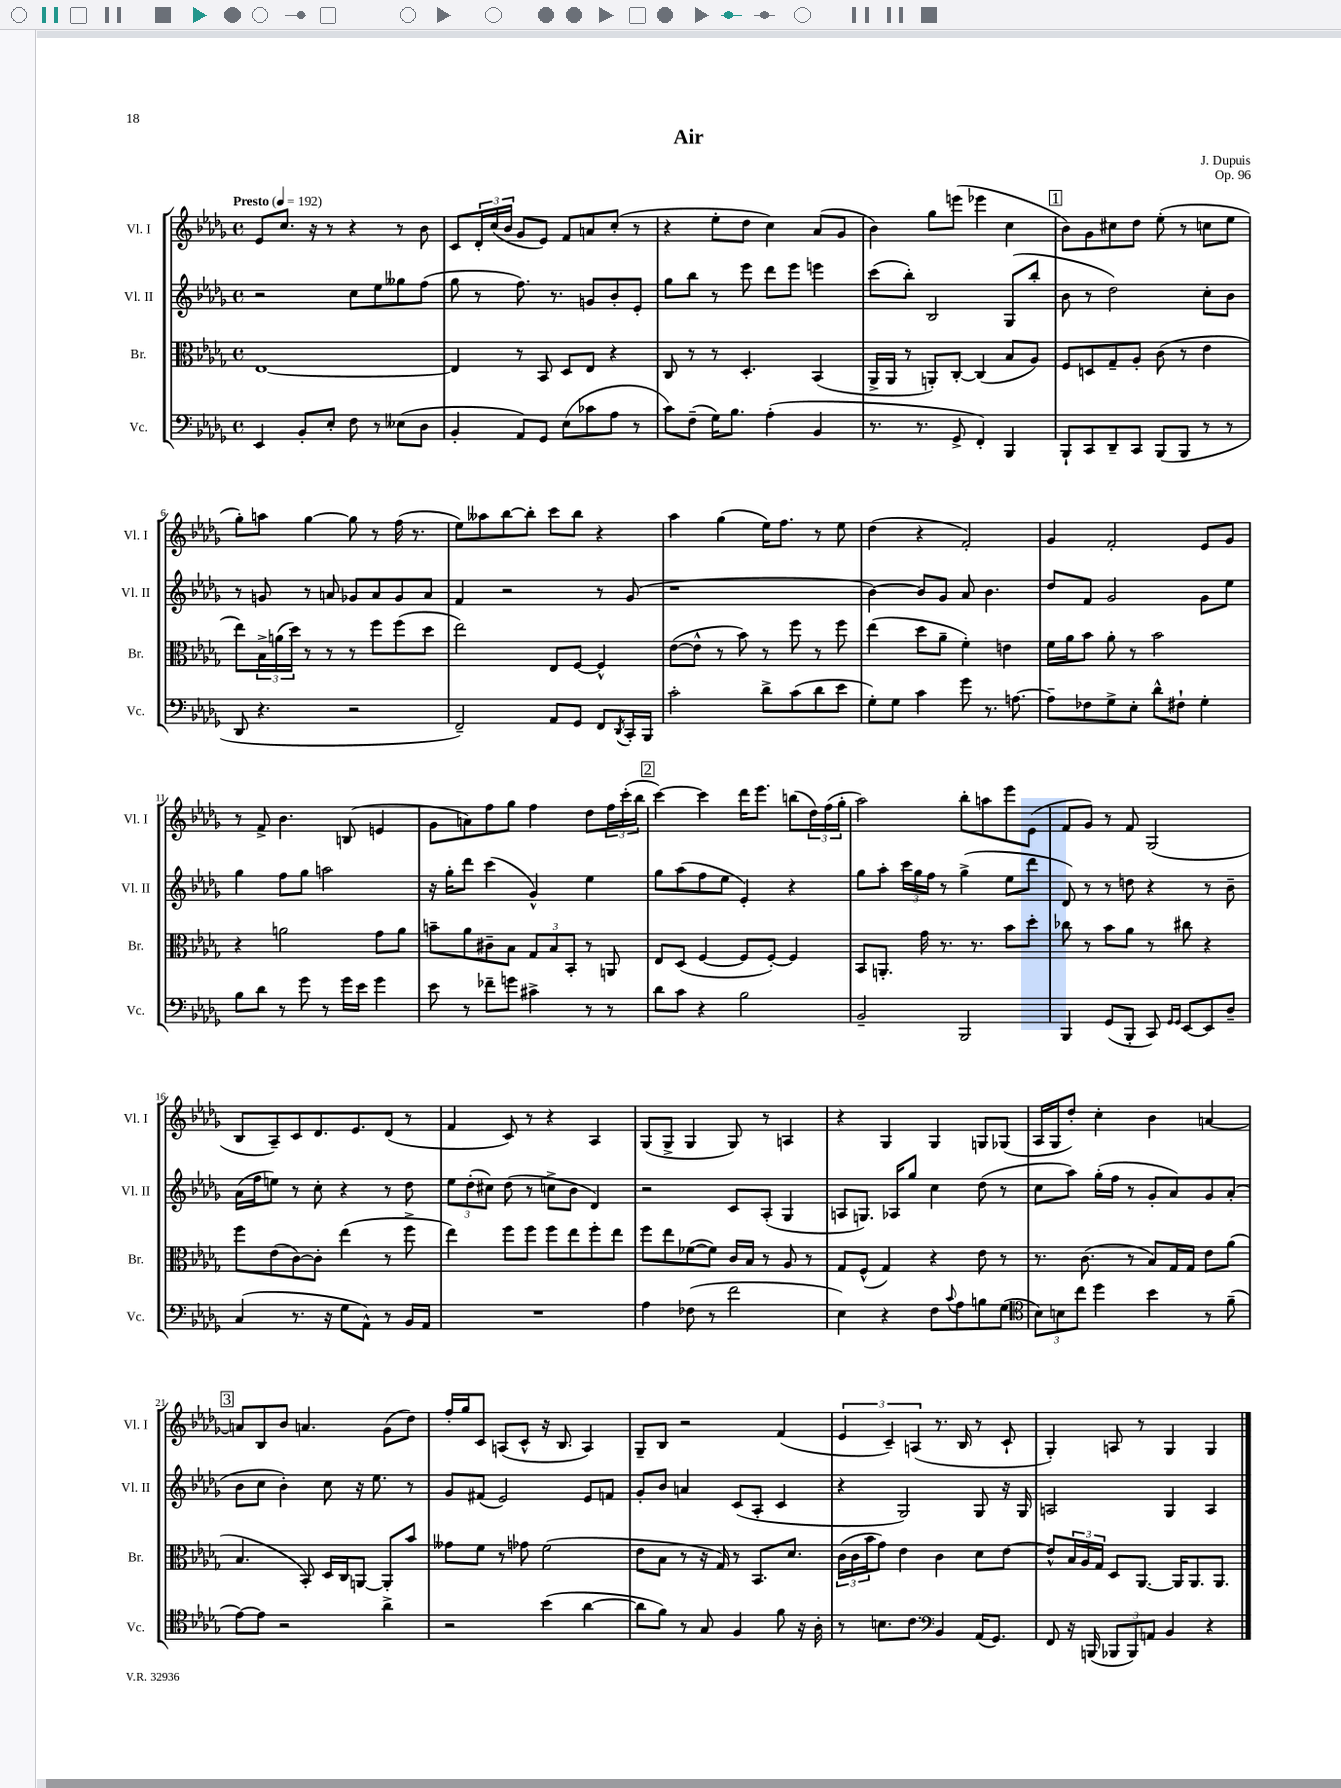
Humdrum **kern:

**kern	**kern	**kern	**kern
*part4	*part3	*part2	*part1
*staff4	*staff3	*staff2	*staff1
*I"Vc.	*I"Br.	*I"Vl. II	*I"Vl. I
*I'Vc.	*I'Br.	*I'Vl. II	*I'Vl. I
*clefF4	*clefC3	*clefG2	*clefG2
*k[b-e-a-d-g-]	*k[b-e-a-d-g-]	*k[b-e-a-d-g-]	*k[b-e-a-d-g-]
*M4/4	*M4/4	*M4/4	*M4/4
*met(c)	*met(c)	*met(c)	*met(c)
*MM192	*MM192	*MM192	*MM192
=1	=1	=1	=1
!	!	!	!LO:TX:a:B:t=Presto
4EE-/	[1E-	2r	8e-/L
.	.	.	8.cc/J
8BB-'/L	.	.	.
.	.	.	16r
8E-'/J	.	.	8r
8F\	.	8cc\L	4r
8r	.	8ee-\	.
(8E--X\L	.	8gg--X\	8r
8D-\J	.	(8ff\J	8b-\
=2	=2	=2	=2
4BB-'/	4E-/]	8gg-\	8c/L
.	.	8r	24d-'/L
.	.	.	(24cc/
.	.	.	24b-/JJ
8AA-/L)	8r	8.ff\)	8g-/L
8GG-/J	8BB-/	.	8e-/J)
.	.	8.r	.
(8E-\L	8D-/L	.	8f/L
8c-X\	8E-/J	8gn/L	8an/
8A-\J	4r	8b-'/	(8cc'/J
8r	.	8e-'/J	8r
=3	=3	=3	=3
8c\L)	8C/	8gg-\L	4r
(8F~\J	8r	8bb-\J	.
16G-\KL)	8r	8r	8ee-'\L
8.B-\J	.	.	.
.	4.D-'/	8eee-\	8dd-\J
(4A-'\	.	8ddd-\L	4cc\)
.	.	8eee-\J	.
4BB-/	(4BB-/	4eeen\	(8a-/L
.	.	.	8g-/J
=4	=4	=4	=4
8.r	16AA-^/LL	(8ccc\L	4b-\)
.	16AA-/JJ	.	.
.	8r	8bb-'\J)	.
8.r	.	.	.
.	8AAn'/L)	2B-/	8gg-\L
8GG-^/	[8C'/J	.	(8eeen\J
4FF'/)	(4C/]	.	4eee-X\
4BBB-/	8B-/L	(8G-/L	4cc\
.	8A-/J)	8bb-'/J	.
!!LO:REH:place=s1:t=1
=5	=5	=5	=5
8BBB-`/L	8F/L	8b-\	8b-\L)
8CC/	8Dn/	8r	8g-\
8DD-~/	8G-~/	2dd-\)	8cc#X\
8CC/J	8A-'/J	.	8dd-\J
(8BBB-/L	(8c\	.	(8ee-'\
8BBB-/J	8r	.	8r
8r	4e-\	8cc'\L	8ccn\L
8r	.	8b-\J	8ee-\J
!!LO:LB:g=z
=6	=6	=6	=6
8DD-/	8ee-\L)	8r	8gg-'\L)
4.r	24B-^\L	8gn/	8aan\J
.	(24an\	.	.
.	24dd-\JJ)	.	.
.	8r	8r	[4gg-\
.	8r	8an/	.
2r	8r	8g-X/L	8gg-\]
.	8ff\L	8a/	8r
.	(8ff\	8g-/	(16ff\
.	.	.	8.r
.	8dd-\J	8a/J	.
=7	=7	=7	=7
2FF~/)	2ee-\)	4f/	8ee-\L)
.	.	.	8aa--X\
.	.	2r	[8bb-\
.	.	.	8bb-'\J]
8AA-/L	8E-/L	.	8ccc\L
8GG-/J	[8F/J	.	8bb-\J
8FF/L	4F^^/]	8r	4r
8qDD-/	.	.	.
16CC'/L	.	(8g-/	.
16BBB-/JJ	.	.	.
=8	=8	=8	=8
2c'\	([8e-\L	1r	4aa-\
.	8e-^^\J]	.	.
.	8r	.	(4gg-\
.	8b-\)	.	.
8d-^\L	8r	.	16ee-\KL)
.	.	.	8.ff\J
(8c\	8ff\	.	.
8d-\	8r	.	8r
8e-\J	8ff\	.	8ee-\
=9	=9	=9	=9
8G-'\L)	(4ee-\	[4b-\)	(4dd-\
8G-\J	.	.	.
4c\	8dd-\L	8b-/L]	4r
.	8a-~\J	8g-/J	.
8g-\	4f'\)	8a-/	2f'/)
8.r	.	4.b-\	.
.	4en\	.	.
[8.An\	.	.	.
=10	=10	=10	=10
8A~\L]	16f\LL	8dd-/L	4g-/
.	16a-\J	.	.
8F-X\	8b-\J	8f/J	.
8G-^\	8a-'\	2g-/	2f'/
8E-'\J	8r	.	.
8d-^^\L	2b-\	.	.
8F#X`\J	.	.	.
4G-'\	.	8g-\L	8e-/L
.	.	8ee-\J	8g-/J
!!LO:LB:g=z
=11	=11	=11	=11
8B-\L	4r	4gg-\	8r
8d-\J	.	.	8f^/
8r	2an\	8ff\L	4.b-\
8g-\	.	8gg-\J	.
8r	.	2aan\	.
16g-\LL	.	.	(8Bn/
16e-\JJ	.	.	.
4g-\	8g-\L	.	4en/
.	8a\J	.	.
=12	=12	=12	=12
8e-\	8bn~\L	16r	8g-\L
.	.	16gg-'\KL	.
8r	8a-\	8ddd-\J	8an\)
8f-X~\L	8c#X~\	(4ccc\	8ff\
8gn\J	8B-\J	.	8gg-\J
4c#X^\	12G-/L	4g-^^/)	4ff\
.	12B-/	.	.
.	12BB-'/J	.	.
8r	8r	4ee-\	8dd-\L
8r	8AAn/	.	24ff\L
.	.	.	(24ccc'\
.	.	.	24bb-\JJ
!!LO:REH:place=s1:t=2
=13	=13	=13	=13
8d-\L	8E-/L	8gg-\L	[4ccc\)
8c\J	(8D-/J	(8aa-\	.
4r	[4F/	8ff\	4ccc\]
.	.	8ee-\J	.
2B-\	8F/L]	4e-'/)	16ddd-\KL
.	.	.	8.eee-\J
.	[8F'/J)	.	.
.	4F/]	4r	(8bbn\L
.	.	.	24dd-\L)
.	.	.	(24ff\
.	.	.	24gg-'\JJ
=14	=14	=14	=14
2BB-~/	8BB-/L	8gg-\L	2aa-\)
.	8.AAn'/J	8aa-'\J	.
.	.	24ccc\LL	.
.	.	24gg-\	.
.	16g-\	.	.
.	.	24ff\JJ	.
.	8.r	8r	.
2BBB-/	.	(4gg-^\	8bb-'\L
.	8.r	.	.
.	.	.	8aan\
.	8b-\L	8ee-\L	8eee-\
.	8dd-'\J	8ddd-\J	(8e-\J
=15	=15	=15	=15
4BBB-/	8cc-X\	8d-/)	8f/L
.	8r	8r	8g-/J)
(8GG-/L	8b-\L	8r	8r
8BBB-'/J	8a-\J	8ddn\	8f/
8CC/)	8r	4r	(2G-/
16qqGG-/LL	.	.	.
16qqGG-/JJ	.	.	.
[8EE-/L	8cc#X\	.	.
8EE-/]	4r	8r	.
8D-~/J	.	8b-~\	.
!!LO:LB:g=z
=16	=16	=16	=16
(4C/	8ff\L	(16a-\LL	8B-/L
.	.	16ff\J	.
.	(8e-\	8een\J)	8A-~/)
8.r	[8c\)	8r	8c/
.	8c'\J]	8cc'\	8.d-/
16r	.	.	.
8G-\L	(4ee-\	4r	.
.	.	.	8.e-/
8AA-^^\J)	.	.	.
8r	8r	8r	(8d-/J
16BB-/LL	8ff^\	8dd-\	8r
16AA-/JJ	.	.	.
=17	=17	=17	=17
1r	4ee-\)	12ee-\L	4f/
.	.	(12dd-'\	.
.	.	12cc#X\J)	.
.	8ff\L	(8dd-\	8c/)
.	8ff\J	8r	8r
.	8ff\L	8ccn^\L	4r
.	8ee-\	8b-\J	.
.	8ff'\	4d-/)	4A-/
.	8ee-\J	.	.
=18	=18	=18	=18
4A-\	8ff\L	2r	(8G-/L
.	8ee-\	.	8G-^/J
(8F-X\	([8f-X\	.	4G-/
8r	8f-\J])	.	.
2f\	16c/LL	8c/L	8G-/)
.	16B-/JJ	.	.
.	8r	(8A-'/J	8r
.	8A-/	4G-/	4An/
.	8r	.	.
=19	=19	=19	=19
4E-\)	8G-/L	8An/L	4r
.	(8F^^/J	8.Gn/J)	.
4r	4G-/)	.	4G-/
.	.	16A-X/KL	.
.	.	8gg-/J	.
8F\L	4r	4cc\	4G-/
8qqc/	.	.	.
8A-\	.	.	.
8Bn\	8e-\	(8dd-\	8Gn/L
(8G-\J	8r	8r	(8G-X/J
=20	=20	=20	=20
*clefC4	*	*	*
12B-\L)	8.r	8cc\L	16A-/LL
.	.	.	16G-/J
12Bn\	.	.	.
.	.	8aa-\J)	8dd-'/J)
12cc\J	.	.	.
.	(8.c\	.	.
4dd-\	.	(16gg-'\LL	4cc'\
.	.	16ff\JJ	.
.	8r	8r	.
4b-\	8B-/L)	8g-'/L	4b-\
.	16G-/L	8a-/)	.
.	16G-/JJ	.	.
8r	8e-\L	8g-/	[4an/
(8f~\	(8a-\J	(8a-'/J	.
!!LO:LB:g=z
!!LO:REH:place=s1:t=3
=21	=21	=21	=21
[8e-\L)	4.B-/	8b-\L	8an/L]
8e-\J]	.	8cc\J	8B-/
2r	.	4b-'\)	8b-/J
.	8BB-'/)	.	4.an/
.	16D-/LL	8cc\	.
.	16C/J	.	.
.	[8AAn/J	16r	.
.	.	8.ee-\	.
4a-^\	8AA'/L]	.	(8g-\L
.	8b-/J	8r	8dd-\J)
=22	=22	=22	=22
2r	8g--X\L	8g-/L	16ff'/LL
.	.	.	16gg-/J
.	8f\J	(8f#X/J	8c/J
.	8r	2e-/)	(8An/L
.	8g-X\	.	8c^^/J
(4b-\	(2f\	.	16r
.	.	.	8.B-/
[4a-\	.	8e-/L	4A/)
.	.	8fn/J	.
=23	=23	=23	=23
8a-\L]	8e-\L	8g-'/L	8G-~/L
8f\J)	8B-\J	8b-/J	8B-/J
8r	8r	4an/	2r
8G-/	16r	.	.
.	16G-/)	.	.
4F/	8r	(8c/L	.
.	8.BB-/L	8A-'/J	.
8f\	.	4c/	(4f/
.	8.d-/J	.	.
16r	.	.	.
16A-'\	.	.	.
=24	=24	=24	=24
8r	(24c\LL	4r	6e-/
.	24c\	.	.
.	24b-\J	.	.
8.Bn\L	8g-\J)	.	.
.	.	.	6c~/)
.	4e-\	2G-/)	.
8.c\J	.	.	.
.	.	.	(6An/
*clefF4	*	*	*
4BB-/	4c\	.	8.r
.	.	.	16B-/
(16AA-/KL	8d-\L	8G-/	8r
8.GG-/J)	.	.	.
.	[8e-\J	16r	8c`/
.	.	16G-/	.
=25	=25	=25	=25
8FF/	8e-^^/L]	2An/	4G-'/)
16r	24B-/L	.	.
.	24A-/	.	.
(16BBBn/	.	.	.
.	24G-/JJ	.	.
12BBB-X/L	8D-/L	.	8An/
12BBB-/)	.	.	.
.	[8.AA-/J	.	8r
12AAn/J	.	.	.
4BB-/	.	4G-/	4G-/
.	16AA-/KL]	.	.
.	8.AA-/	.	.
4r	.	4A/	4G-/
.	8.AA-/J	.	.
==	==	==	==
*-	*-	*-	*-
